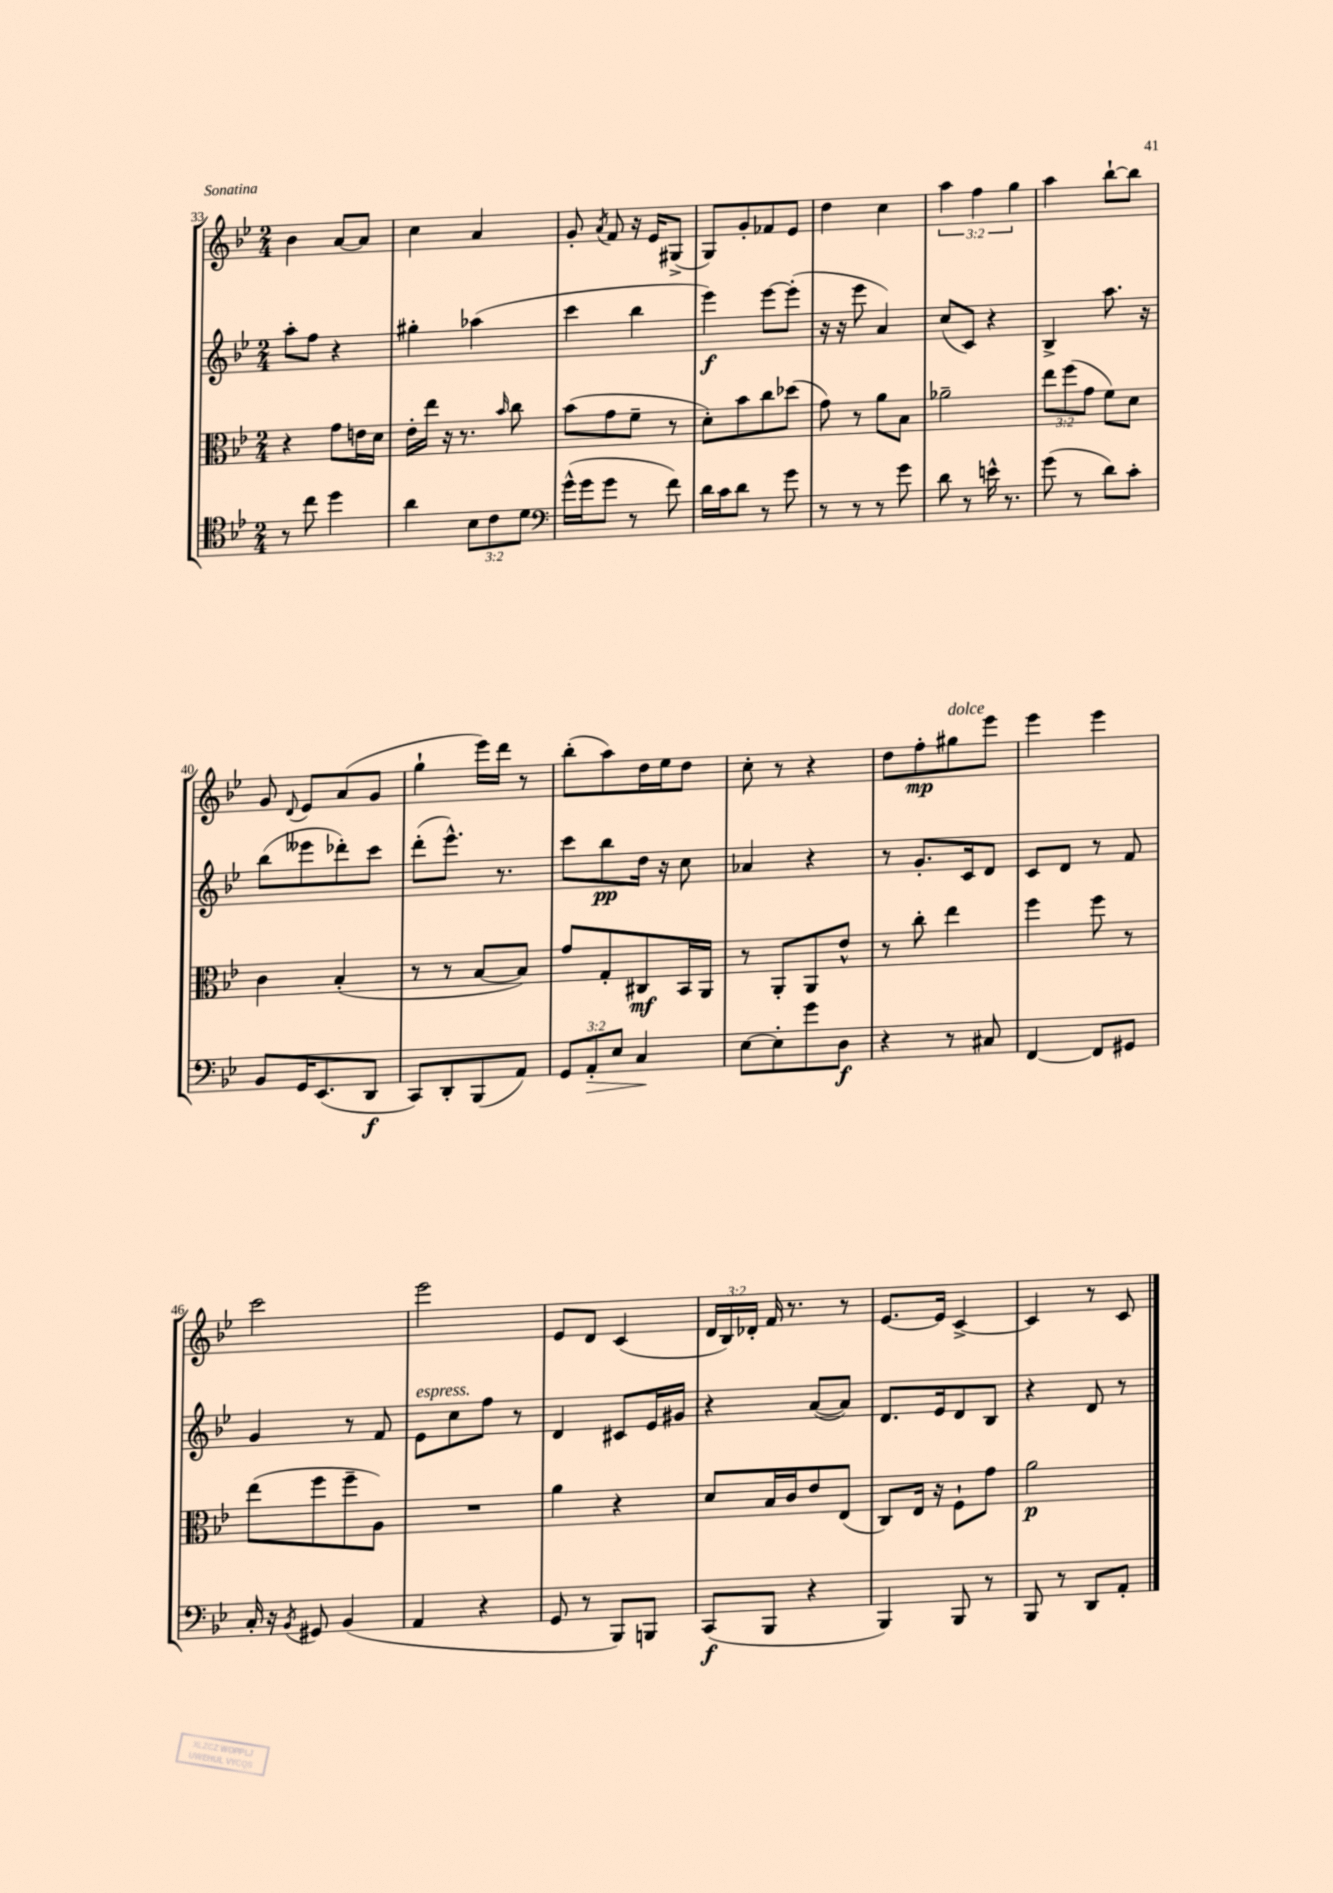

**kern	**dynam	**kern	**dynam	**kern	**dynam	**kern	**dynam
*part4	*part4	*part3	*part3	*part2	*part2	*part1	*part1
*staff4	*staff4	*staff3	*staff3	*staff2	*staff2	*staff1	*staff1
*clefC4	*	*clefC3	*	*clefG2	*	*clefG2	*
*k[b-e-]	*	*k[b-e-]	*	*k[b-e-]	*	*k[b-e-]	*
*M2/4	*	*M2/4	*	*M2/4	*	*M2/4	*
=33	=33	=33	=33	=33	=33	=33	=33
8r	.	4r	.	8aa'\L	.	4b-\	.
8cc\	.	.	.	8ff\J	.	.	.
4dd\	.	8g\L	.	4r	.	[8a/L	.
.	.	16en\L	.	.	.	8a/J]	.
.	.	16d\JJ	.	.	.	.	.
=34	=34	=34	=34	=34	=34	=34	=34
4a\	.	16e-'\LL	.	4gg#X'\	.	4cc\	.
.	.	16ee-\JJ	.	.	.	.	.
.	.	16r	.	.	.	.	.
.	.	8.r	.	.	.	.	.
12B-\L	.	.	.	(4aa-X\	.	4a/	.
12c\	.	.	.	.	.	.	.
.	.	16qqb-/	.	.	.	.	.
.	.	8cc\	.	.	.	.	.
12d\J	.	.	.	.	.	.	.
=35	=35	=35	=35	=35	=35	=35	=35
*clefF4	*	*	*	*	*	*	*
(16g^^\LL	.	(8b-\L	.	4ccc\	.	8g'/	.
16g\J	.	.	.	.	.	.	.
.	.	.	.	.	.	8qa/	.
8g\J	.	8g\	.	.	.	8f/	.
8r	.	8f~\J	.	4bb-\	.	16r	.
.	.	.	.	.	.	16e-/KL	.
8f\)	.	8r	.	.	.	(8G#X^/J	.
=36	=36	=36	=36	=36	=36	=36	=36
16d\LL	.	8d'\L)	.	4eee-\)	f	8G/L)	.
16c\J	.	.	.	.	.	.	.
8d\J	.	8b-\	.	.	.	8g'/	.
8r	.	8cc\	.	[8eee-\L	.	8f-X/	.
8g\	.	(8dd-X\J	.	(8eee-'\J]	.	8e-/J	.
=37	=37	=37	=37	=37	=37	=37	=37
8r	.	8g\)	.	16r	.	4dd\	.
.	.	.	.	16r	.	.	.
8r	.	8r	.	8eee-\	.	.	.
8r	.	8a\L	.	4a/)	.	4cc\	.
8g\	.	8B-\J	.	.	.	.	.
=38	=38	=38	=38	=38	=38	=38	=38
8d\	.	2a-X~\	.	(8cc/L	.	6aa\	.
8r	.	.	.	8c/J)	.	.	.
.	.	.	.	.	.	6ff\	.
16en^^\	.	.	.	4r	.	.	.
8.r	.	.	.	.	.	.	.
.	.	.	.	.	.	6gg\	.
=39	=39	=39	=39	=39	=39	=39	=39
(8g\	.	12ee-\L	.	4B-^/	.	4aa\	.
.	.	(12ff\	.	.	.	.	.
8r	.	.	.	.	.	.	.
.	.	12g\J	.	.	.	.	.
8d\L)	.	8f\L)	.	8.aa\	.	[8bb-`\L	.
8c'\J	.	8d\J	.	.	.	8bb-\J]	.
.	.	.	.	16r	.	.	.
!!LO:LB:g=z
=40	=40	=40	=40	=40	=40	=40	=40
8BB-/L	.	4c\	.	(8bb-\L	.	8g/	.
.	.	.	.	.	.	8qqd/	.
16GG/K	.	.	.	8eee--X\	.	8e-/L	.
(8.EE-/	.	.	.	.	.	.	.
.	.	(4B-'/	.	8ddd-X'\)	.	(8a/	.
8DD/J	f	.	.	8ccc\J	.	8g/J	.
=41	=41	=41	=41	=41	=41	=41	=41
8CC/L)	.	8r	.	(8ddd'\L	.	4gg`\	.
8DD'/	.	8r	.	8.eee-^^\J)	.	.	.
(8BBB-/	.	[8B-/L	.	.	.	16eee-\LL)	.
.	.	.	.	8.r	.	16ddd\JJ	.
8AA/J)	.	8B-/J])	.	.	.	8r	.
=42	=42	=42	=42	=42	=42	=42	=42
12GG/L	.	8g/L	.	8ccc\L	.	(8bb-'\L	.
!	!LO:HP:b	!	!	!	!	!	!
12AA'/	>	.	.	.	.	.	.
.	.	8G'/	.	8bb-\	pp	8aa\)	.
12E-/J	.	.	.	.	.	.	.
4C/	.	8C#X/	mf	16dd\Jk	.	16dd\L	.
.	.	.	.	16r	.	16ee-\J	.
.	.	16BB-/L	.	8cc\	.	8dd\J	.
.	.	16AA/JJ	.	.	.	.	.
.	]	.	.	.	.	.	.
=43	=43	=43	=43	=43	=43	=43	=43
[8E-\L	.	8r	.	4a-X/	.	8cc'\	.
8E-'\]	.	8AA'/L	.	.	.	8r	.
8g\	.	8AA/	.	4r	.	4r	.
8D\J	f	8e-^^/J	.	.	.	.	.
=44	=44	=44	=44	=44	=44	=44	=44
4r	.	8r	.	8r	.	8dd\L	.
.	.	8cc'\	.	8.g'/L	.	8ff'\	mp
!	!	!	!	!	!	!LO:TX:a:i:t=dolce	!
8r	.	4ee-\	.	.	.	8gg#X\	.
.	.	.	.	16c/k	.	.	.
8C#X/	.	.	.	8d/J	.	8eee-\J	.
=45	=45	=45	=45	=45	=45	=45	=45
[4FF/	.	4ff\	.	8c/L	.	4eee-\	.
.	.	.	.	8d/J	.	.	.
8FF/L]	.	8ff\	.	8r	.	4eee-\	.
8GG#X/J	.	8r	.	8f/	.	.	.
!!LO:LB:g=z
=46	=46	=46	=46	=46	=46	=46	=46
16C'/	.	(8ee-\L	.	4g/	.	2ccc\	.
16r	.	.	.	.	.	.	.
8qBB-/	.	.	.	.	.	.	.
8GG#X/	.	8ff\	.	.	.	.	.
(4BB-/	.	8ff~\	.	8r	.	.	.
.	.	8A\J)	.	8f/	.	.	.
=47	=47	=47	=47	=47	=47	=47	=47
!	!	!	!	!LO:TX:a:i:t=espress.	!	!	!
4AA/	.	2r	.	8e-\L	.	2eee-\	.
.	.	.	.	8cc\	.	.	.
4r	.	.	.	8ff\J	.	.	.
.	.	.	.	8r	.	.	.
=48	=48	=48	=48	=48	=48	=48	=48
8GG/	.	4a\	.	4d/	.	8e-/L	.
8r	.	.	.	.	.	8d/J	.
8BBB-/L)	.	4r	.	8c#X/L	.	(4c/	.
8BBBn/J	.	.	.	16e-/L	.	.	.
.	.	.	.	16g#X/JJ	.	.	.
=49	=49	=49	=49	=49	=49	=49	=49
(8CC/L	f	8d/L	.	4r	.	24d/LL	.
.	.	.	.	.	.	24B-/)	.
.	.	.	.	.	.	24d-X'/JJ	.
8BBB-/J	.	16B-/L	.	.	.	16f/	.
.	.	16c/J	.	.	.	8.r	.
4r	.	8e-/	.	([8a/L	.	.	.
.	.	(8E-/J	.	8a/J])	.	8r	.
=50	=50	=50	=50	=50	=50	=50	=50
4BBB-/)	.	8C/L)	.	8.d/L	.	[8.e-/L	.
.	.	16E-/Jk	.	.	.	.	.
.	.	16r	.	16e-/k	.	16e-/Jk]	.
8BBB-/	.	8F`\L	.	8d/	.	[4c^/	.
8r	.	8g\J	.	8B-/J	.	.	.
=51	=51	=51	=51	=51	=51	=51	=51
8BBB-/	.	2a\	p	4r	.	4c/]	.
8r	.	.	.	.	.	.	.
8DD/L	.	.	.	8d/	.	8r	.
8AA'/J	.	.	.	8r	.	8c/	.
==	==	==	==	==	==	==	==
*-	*-	*-	*-	*-	*-	*-	*-
